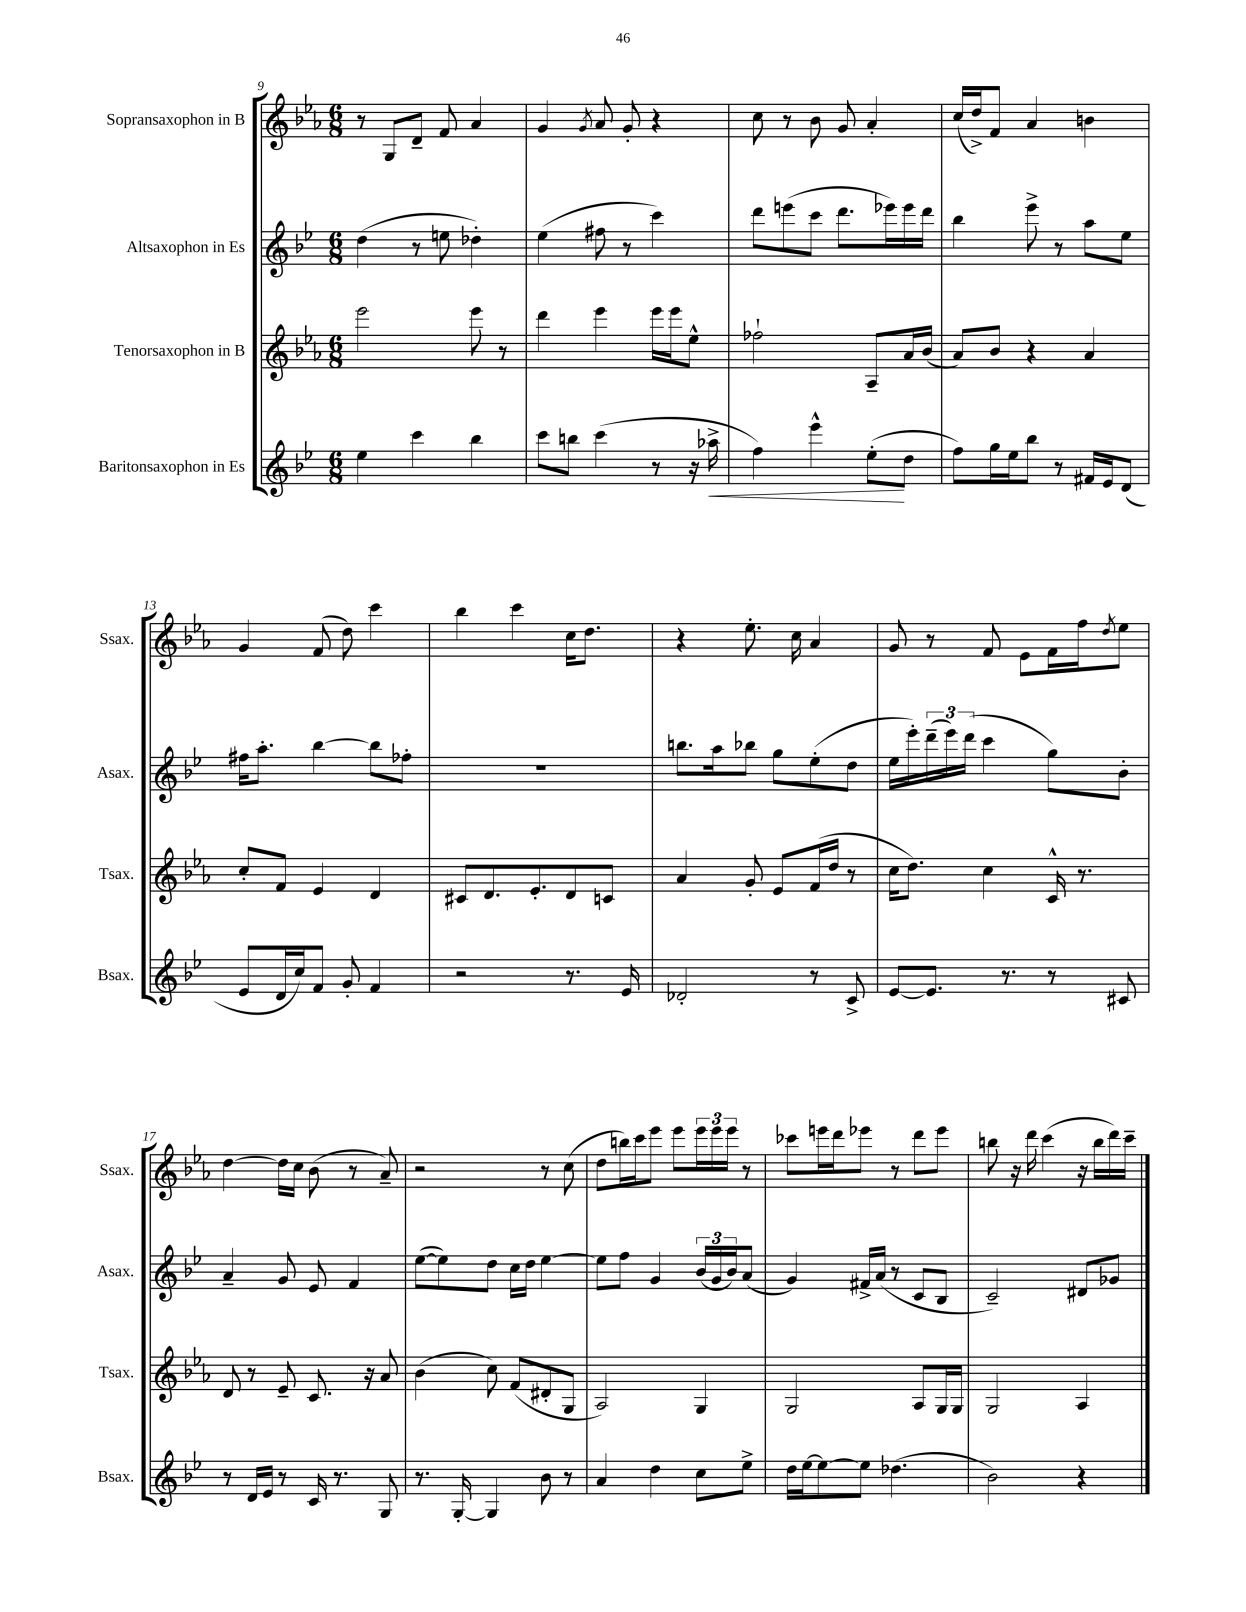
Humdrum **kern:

**kern	**kern	**kern	**kern
*staff4	*staff3	*staff2	*staff1
*clefG2	*clefG2	*clefG2	*clefG2
*k[b-e-]	*k[b-e-a-]	*k[b-e-]	*k[b-e-a-]
*M6/8	*M6/8	*M6/8	*M6/8
4ee-	2eee-	(4dd	8r
.	.	.	8G
4ccc	.	8r	8d~
.	.	8ee	8f
4bb-	8eee-	4dd-')	4a-
.	8r	.	.
=	=	=	=
8ccc	4ddd	(4ee-	4g
8bb	.	.	.
.	.	.	8qg
(4ccc	4eee-	8ff#	8a-
.	.	8r	8g'
8r	16eee-	4ccc)	4r
.	16eee-	.	.
16r	8ee-^^	.	.
16aa-^	.	.	.
=	=	=	=
4ff)	2ff-`	8ddd	8cc
.	.	(8eee	8r
4eee-^^	.	8ccc	8b-
.	.	8.ddd	8g
(8ee-'	8A-~	.	4a-'
.	.	16eee-)	.
8dd	16a-	16eee-	.
.	(16b-	16ddd	.
=	=	=	=
8ff)	8a-)	4bb-	(16cc
.	.	.	16dd^)
16gg	8b-	.	8f
16ee-	.	.	.
8bb-	4r	8eee-^	4a-
8r	.	8r	.
16f#	4a-	8aa	4b
16e-	.	.	.
(8d	.	8ee-	.
=	=	=	=
8e-	8cc'	16ff#	4g
.	.	8.aa'	.
16d	8f	.	.
16cc)	.	.	.
8f	4e-	[4bb-	(8f
8g'	.	.	8dd)
4f	4d	8bb-]	4ccc
.	.	8ff-'	.
=	=	=	=
2r	8c#	2.r	4bb-
.	8.d	.	.
.	.	.	4ccc
.	8.e-'	.	.
8.r	8d	.	16cc
.	.	.	8.dd
.	8c	.	.
16e-	.	.	.
=	=	=	=
2d-'	4a-	8.bb	4r
.	.	16aa	.
.	8g'	8bb-	8.ee-'
.	8e-	8gg	.
.	.	.	16cc
8r	(16f	(8ee-'	4a-
.	16dd	.	.
8c^	8r	8dd	.
=	=	=	=
[8e-	16cc	16ee-	8g
.	8.dd)	16eee-')	.
8.e-]	.	(24ddd~	8r
.	.	24eee-)	.
.	.	(24ddd	.
.	4cc	4ccc	8f
8.r	.	.	.
.	.	.	8e-
8r	16c^^	8gg)	16f
.	8.r	.	16ff
.	.	.	8qdd
8c#	.	8b-'	8ee-
=	=	=	=
8r	8d	4a~	[4dd
16d	8r	.	.
16e-	.	.	.
8r	8e-~	8g	16dd]
.	.	.	16cc
16c	8.c	8e-	(8b-
8.r	.	.	.
.	.	4f	8r
.	16r	.	.
8G	8a-	.	8a-~)
=	=	=	=
8.r	(4b-	([8ee-	2r
.	.	8ee-])	.
[16G'	.	.	.
4G]	8cc)	8dd	.
.	(8f	16cc	.
.	.	16dd	.
8b-	8d#'	[4ee-	8r
8r	8G	.	(8cc
=	=	=	=
4a	2A-)	8ee-]	8dd
.	.	8ff	16bb)
.	.	.	16ccc
4dd	.	4g	8eee-
.	.	.	8eee-
8cc	4G	(24b-	24eee-
.	.	24g	24eee-
.	.	24b-)	24eee-
8ee-^	.	(8a	8r
=	=	=	=
16dd	2G	4g)	8ccc-
[16ee-	.	.	.
8ee-_	.	.	16eee
.	.	.	16ddd
8ee-]	.	16f#^	8eee-
.	.	(16a	.
(4.dd-	.	8r	8r
.	8A-	8c	8ddd
.	16G	8B-	8eee-
.	16G	.	.
=	=	=	=
2b-)	2G	2c~)	8bb
.	.	.	16r
.	.	.	16ddd
.	.	.	(4ccc
4r	4A-	8d#	16r
.	.	.	16bb
.	.	8g-	16ddd)
.	.	.	16ccc~
==	==	==	==
*-	*-	*-	*-
